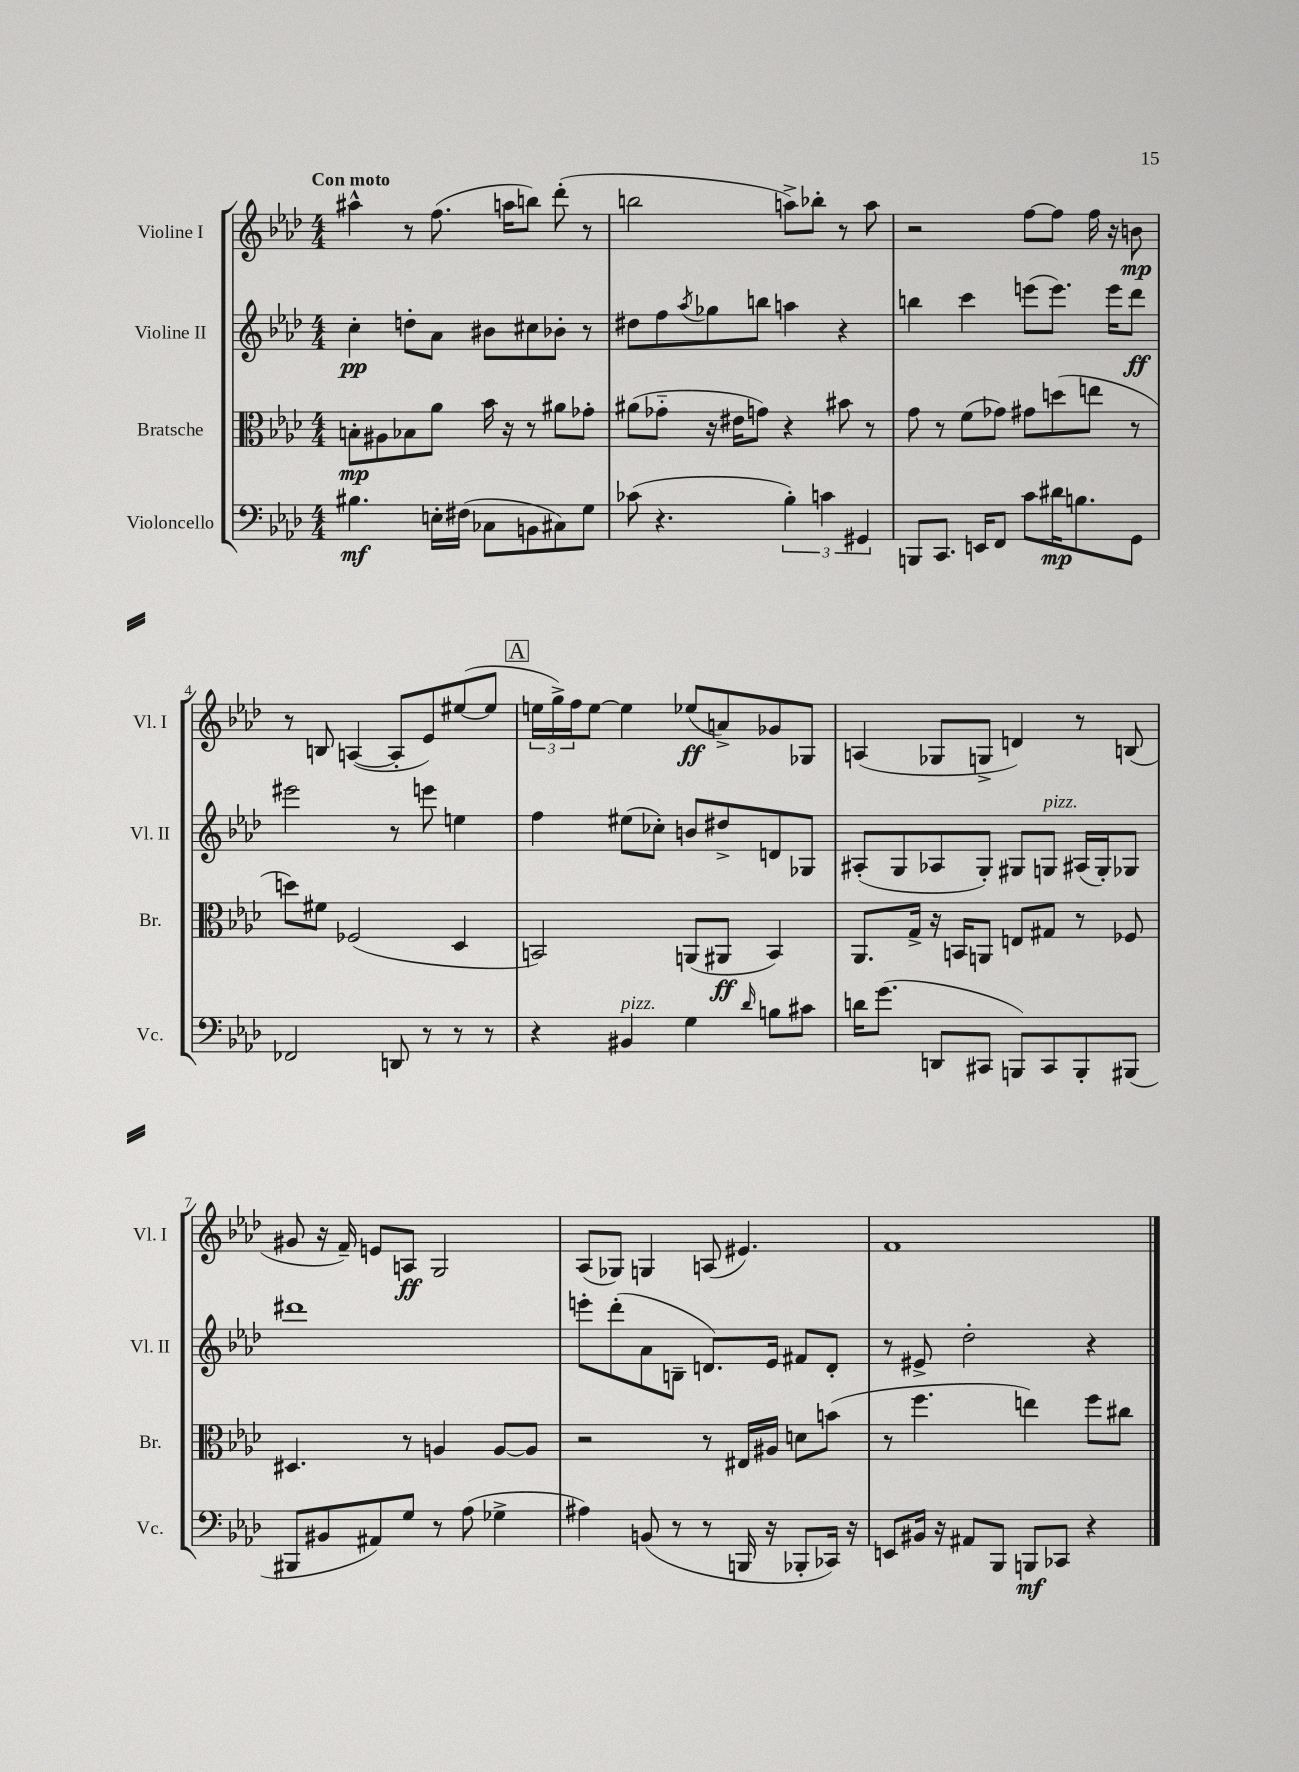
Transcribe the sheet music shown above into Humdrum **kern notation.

**kern	**kern	**kern	**kern
*staff4	*staff3	*staff2	*staff1
*clefF4	*clefC3	*clefG2	*clefG2
*k[b-e-a-d-]	*k[b-e-a-d-]	*k[b-e-a-d-]	*k[b-e-a-d-]
*M4/4	*M4/4	*M4/4	*M4/4
4.B#	8B'	4cc'	4aa#^^
.	8A#	.	.
.	8B-	8dd'	8r
16E'	8a-	8a-	(8.ff
(16F#	.	.	.
8C-	16b-	8b#	.
.	16r	.	16aa
8BB	8r	8cc#	8bb)
8C#)	8a#	8b-'	(8ddd-'
8G	8g-'	8r	8r
=	=	=	=
(8c-	(8a#	8dd#	2bb
4.r	8g-'~	8ff	.
.	.	8qaa-	.
.	16r	8gg-	.
.	16e#	.	.
.	8g)	8bb	.
6B-')	4r	4aa	8aa^)
.	.	.	8bb-'
6c	.	.	.
.	8b#	4r	8r
6GG#	.	.	.
.	8r	.	8aa
=	=	=	=
8BBB	8g	4bb	2r
8.CC	8r	.	.
.	(8f	4ccc	.
16EE	.	.	.
8FF	8g-)	.	.
8c	8g#	(8eee	[8ff
16d#	(8dd	8.eee)	8ff]
8.B	.	.	.
.	8ee	.	16ff
.	.	16eee	16r
8GG	8r	8ddd-	8b
=	=	=	=
2FF-	8dd)	2eee#	8r
.	8f#	.	8B
.	(2F-	.	([4A
8DD	.	8r	8A']
8r	.	8eee	8e-)
8r	4D-	4ee	([8ee#
8r	.	.	8ee#]
=	=	=	=
4r	2BB)	4ff	24ee
.	.	.	24gg^)
.	.	.	24ff
.	.	.	[8ee
4BB#	.	(8ee#	4ee]
.	.	8cc-')	.
4G	(8AA	8b	(8ee-
.	8AA#	8dd#^	8a^)
16qqd-	.	.	.
8B	4BB)	8d	8g-
8c#	.	8G-	8G-
=	=	=	=
16d	8.AA-	(8A#'	(4A
(8.g	.	.	.
.	.	8G	.
.	16G^	.	.
8DD	16r	8A-	8G-
.	16BB	.	.
8CC#	8AA	8G')	8G^
8BBB)	8E	8G#	4d)
8CC#	8G#	8G	.
8BBB'	8r	(16A#	8r
.	.	16G')	.
(8BBB#	8F-	8G-	(8B
=	=	=	=
8BBB#	4.D#	1ddd#	8g#
8BB#	.	.	16r
.	.	.	16f~)
8AA#)	.	.	8e
8G	8r	.	8A
8r	4A	.	2G
(8A-	.	.	.
4G-^	[8A	.	.
.	8A]	.	.
=	=	=	=
4A#)	2r	8eee'	(8A-
.	.	(8ddd-'	8G-)
(8BB	.	8a-	4G
8r	.	8B~	.
8r	8r	8.d)	(8A
16BBB	16E#	.	4.e#)
16r	16A#	16e-	.
8BBB-'	8d	8f#	.
16CC-)	(8b	8d'	.
16r	.	.	.
=	=	=	=
8EE	8r	8r	1f
16BB#	4.ff	8e#^	.
16r	.	.	.
8AA#	.	2dd-'	.
8BBB-	.	.	.
8BBB	4ee)	.	.
8CC-	.	.	.
4r	8ff	4r	.
.	8cc#	.	.
==	==	==	==
*-	*-	*-	*-
